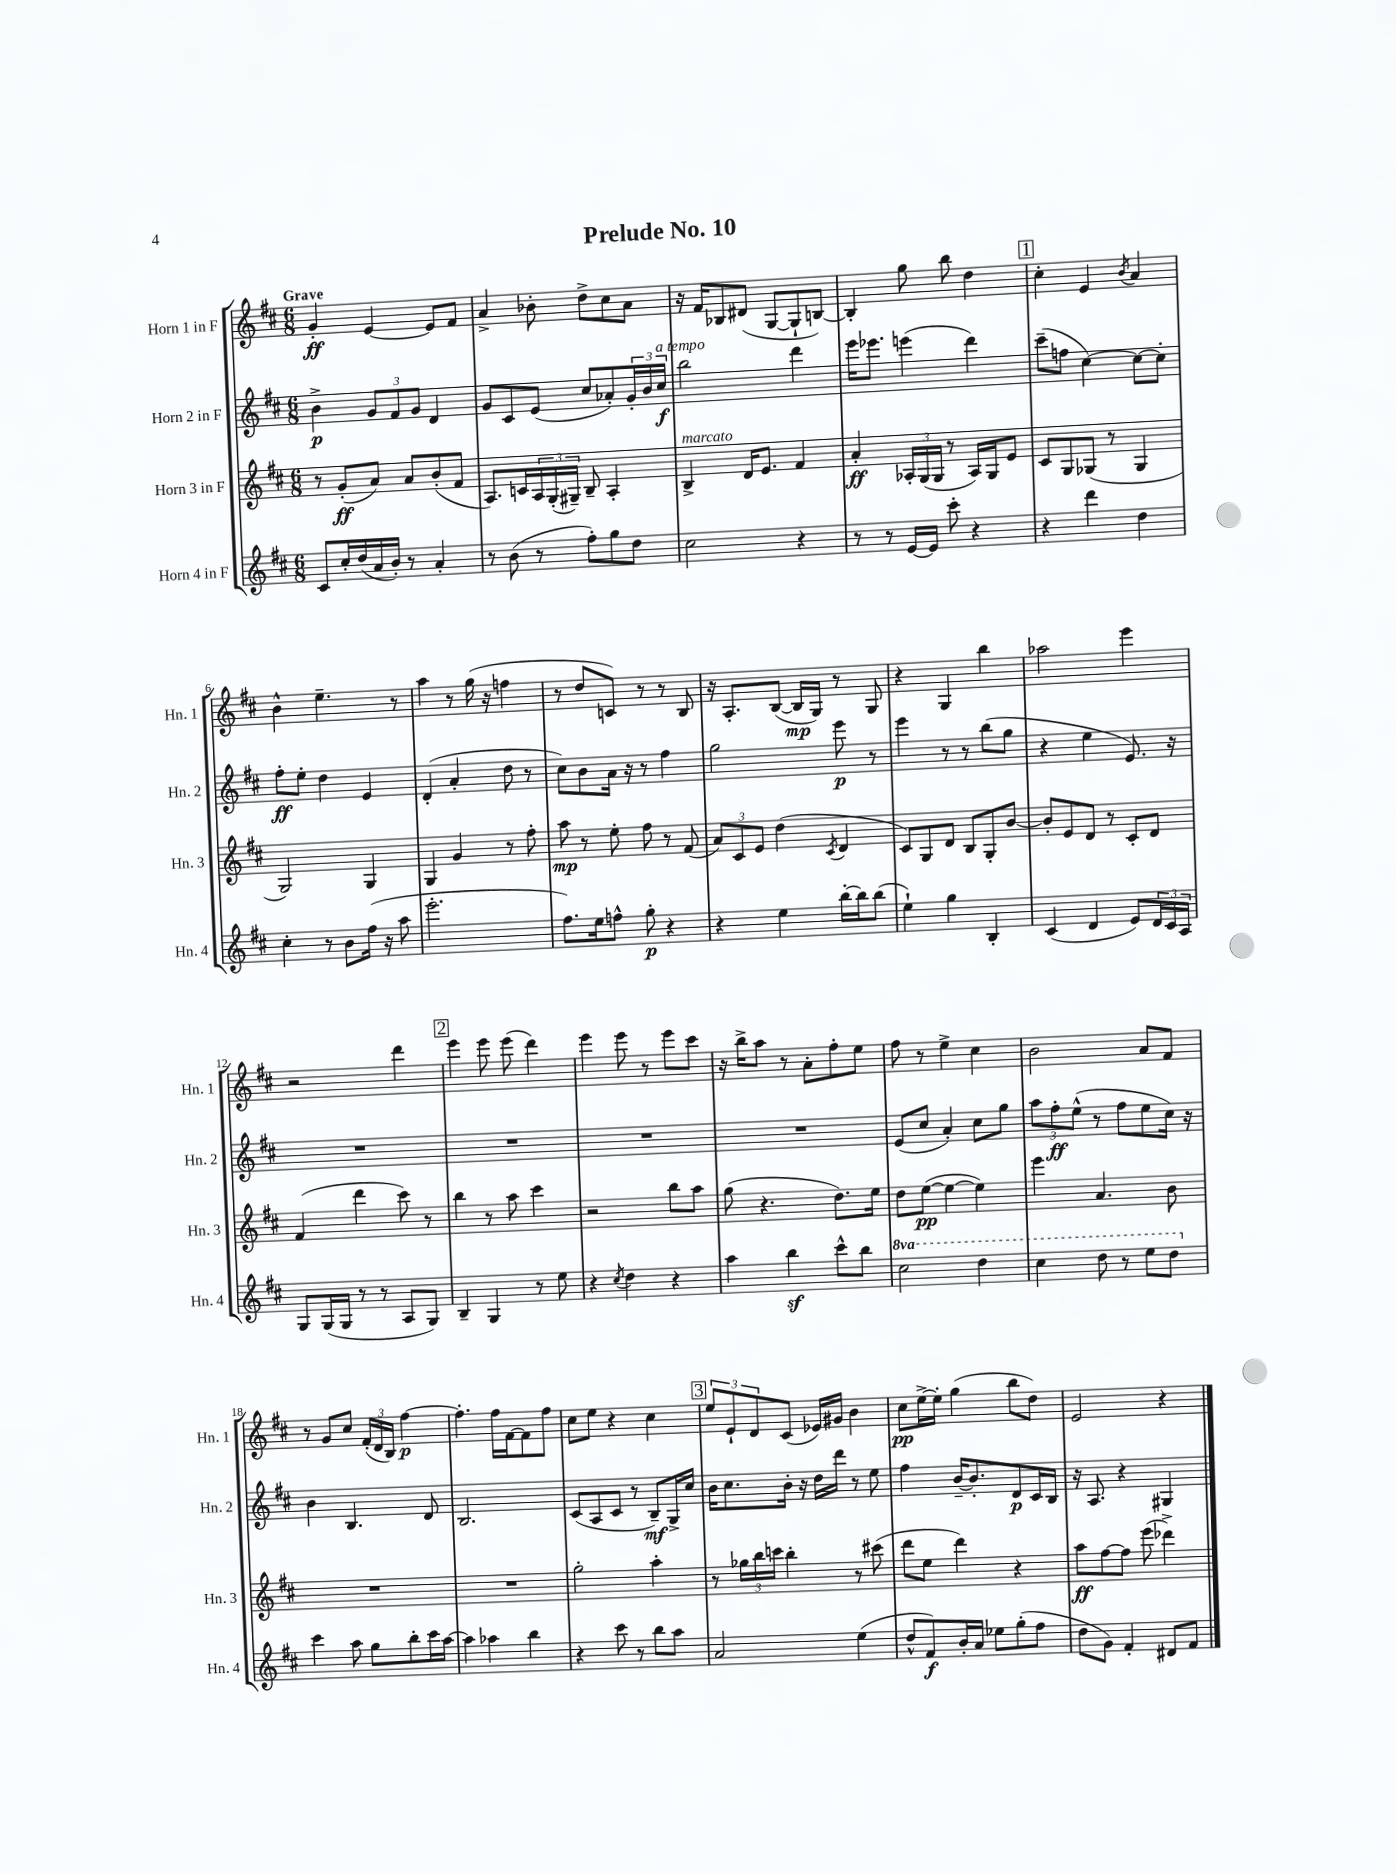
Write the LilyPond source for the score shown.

\header { title = "Prelude No. 10" }
<<
\new StaffGroup <<
\new Staff = "s0" \with { instrumentName = "Horn 1 in F" shortInstrumentName = "Hn. 1" } {
    \clef treble \key d \major \numericTimeSignature \time 6/8 \tempo "Grave"
    g'4-.\ff e'4~ e'8 fis'8 |
    a'4-> bes'8-. d''8-> cis''8 a'8 |
    r16 fis'16 bes8 dis'8( g8~ g8-! b8~) |
    b4-. g''8 b''8 d''4 |
    \mark \markup { \box "1" } cis''4-. e'4 \acciaccatura { b'8 } a'4 |
    b'4-^ e''4.-- r8 |
    a''4 r8 g''16( r16 f''4 |
    r8 d''8 c'8) r8 r8 b8 |
    r16 a8.-. b8~( b16\mp g16) r8 g8 |
    r4 g4 b''4 |
    aes''2 e'''4 |
    r2 d'''4 |
    \mark \markup { \box "2" } e'''4 e'''8 e'''8( d'''4) |
    e'''4 e'''8 r8 e'''8 cis'''8 |
    r16 b''16-> a''8 r8 a'8-. fis''8-. e''8 |
    fis''8 r8 e''4-> cis''4 |
    b'2 a'8 fis'8 |
    r8 g'8 cis''8 \tuplet 3/2 { fis'16-.( d'16 b16) } fis''4~\p |
    fis''4.-. fis''16 fis'16~ fis'8 fis''8 |
    cis''8 e''8 r4 cis''4 |
    \mark \markup { \box "3" } \tuplet 3/2 { e''8 e'8-! d'8 } cis'8( ees'16) gis'16 b'4 |
    cis''8\pp e''16~-> e''16-. g''4( b''8 d''8) |
    e'2 r4 \bar "|." |
}
\new Staff = "s1" \with { instrumentName = "Horn 2 in F" shortInstrumentName = "Hn. 2" } {
    \clef treble \key d \major \numericTimeSignature \time 6/8
    b'4->\p \tuplet 3/2 { g'8 fis'8 g'8 } d'4 |
    g'8 cis'8 e'8( cis''8 aes'8-.) \tuplet 3/2 { g'16-. b'16 cis''16\f^\markup { \italic "a tempo" } } |
    b''2 d'''4 |
    e'''16 ees'''8. e'''4( d'''4) |
    \mark \markup { \box "1" } cis'''8--( f''8 cis''4~) cis''8~ cis''8-. |
    fis''8-.\ff e''8-. d''4 e'4 |
    d'4-.( a'4-. d''8 r8 |
    cis''8) b'8 a'16 r16 r8 fis''4 |
    g''2 e'''8\p r8 |
    e'''4 r8 r8 b''8( g''8 |
    r4 e''4 e'8.) r16 |
    R2. |
    \mark \markup { \box "2" } R2. |
    R2. |
    R2. |
    e'8( cis''8 a'4-.) cis''8 g''8 |
    \tuplet 3/2 { a''8 fis''8-.\ff e''8-^( } r8 fis''8 e''8 cis''16) r16 |
    b'4 b4. d'8 |
    b2. |
    cis'8( a8 cis'8 r8 b8--\mf) g16-> cis''16 |
    \mark \markup { \box "3" } b'16 cis''8. b'16-. r16 d''16 d'''16 r8 e''8 |
    fis''4 b'16~-- b'8.-. d'8\p cis'16 b16 |
    r16 a8. r4 gis4 \bar "|." |
}
\new Staff = "s2" \with { instrumentName = "Horn 3 in F" shortInstrumentName = "Hn. 3" } {
    \clef treble \key d \major \numericTimeSignature \time 6/8
    r8 g'8-.\ff( a'8) a'8 b'8-.( fis'8 |
    a8.) c'16 \tuplet 3/2 { a16 g16-.( gis16--) } b8-- a4-. |
    b4->^\markup { \italic "marcato" } d'16 e'8. fis'4 |
    a'4-.\ff \tuplet 3/2 { aes16-. g16( g16 } r8 aes16) g16 e'8 |
    \mark \markup { \box "1" } cis'8 g8 ges8( r8 ges4 |
    g2) g4 |
    g4 g'4 r8 fis''8-. |
    a''8\mp r8 e''8-. fis''8 r8 fis'8( |
    \tuplet 3/2 { a'8) cis'8 e'8 } d''4( \acciaccatura { cis'8 } d'4 |
    cis'8) g8 d'8 b8 g8-. b'8~ |
    b'8-. e'8 d'8 r8 cis'8-. d'8 |
    fis'4( d'''4 cis'''8) r8 |
    \mark \markup { \box "2" } b''4 r8 a''8 cis'''4 |
    r2 b''8 a''8 |
    g''8( r4. d''8.) e''16 |
    d''8 e''8~\pp( e''4~ e''4) |
    e'''4 a'4. b'8 |
    R2. |
    R2. |
    g''2-. a''4-. |
    \mark \markup { \box "3" } r8 \tuplet 3/2 { ges''16 b''16 c'''16 } b''4-. r8 cis'''8( |
    d'''8 e''8 d'''4) r4 |
    a''8\ff fis''8~ fis''8 e'''8( des'''4->) \bar "|." |
}
\new Staff = "s3" \with { instrumentName = "Horn 4 in F" shortInstrumentName = "Hn. 4" } {
    \clef treble \key d \major \numericTimeSignature \time 6/8 \set Staff.ottavationMarkups = #ottavation-simple-ordinals
    cis'8 cis''16-. d''16( a'16 b'16-.) r8 a'4-. |
    r8 b'8( r8 fis''8-.) g''8 d''8 |
    cis''2 r4 |
    r8 r8 e'16~ e'16 cis'''8-. r4 |
    \mark \markup { \box "1" } r4 d'''4 d''4 |
    cis''4-. r8 b'8 fis''16( r16 a''8 |
    e'''2.-. |
    fis''8.) e''16 f''8-^ g''8-.\p r4 |
    r4 e''4 b''16~-. b''16 b''8( |
    e''4-!) g''4 b4-. |
    cis'4( d'4 e'8) \tuplet 3/2 { d'16 cis'16 a16 } |
    g8 g16( g16 r8 r8 a8 g8) |
    \mark \markup { \box "2" } b4-- g4 r8 e''8 |
    r4 \acciaccatura { cis''8 } d''4 r4 |
    a''4 b''4\sf cis'''8-^ b''8 |
    \ottava #1 cis'''2 d'''4 |
    cis'''4 d'''8 r8 e'''8 d'''8 \ottava #0 |
    cis'''4 a''8 g''8 b''8-. cis'''16 a''16~ |
    a''4 aes''4 b''4 |
    r4 cis'''8 r8 b''8 a''8 |
    \mark \markup { \box "3" } a'2 e''4( |
    d''8-^ fis'8\f) b'16-. a'16 ees''8 g''8-.( fis''8 |
    d''8 g'8) fis'4-. dis'8 fis'8 \bar "|." |
}
>>
>>
